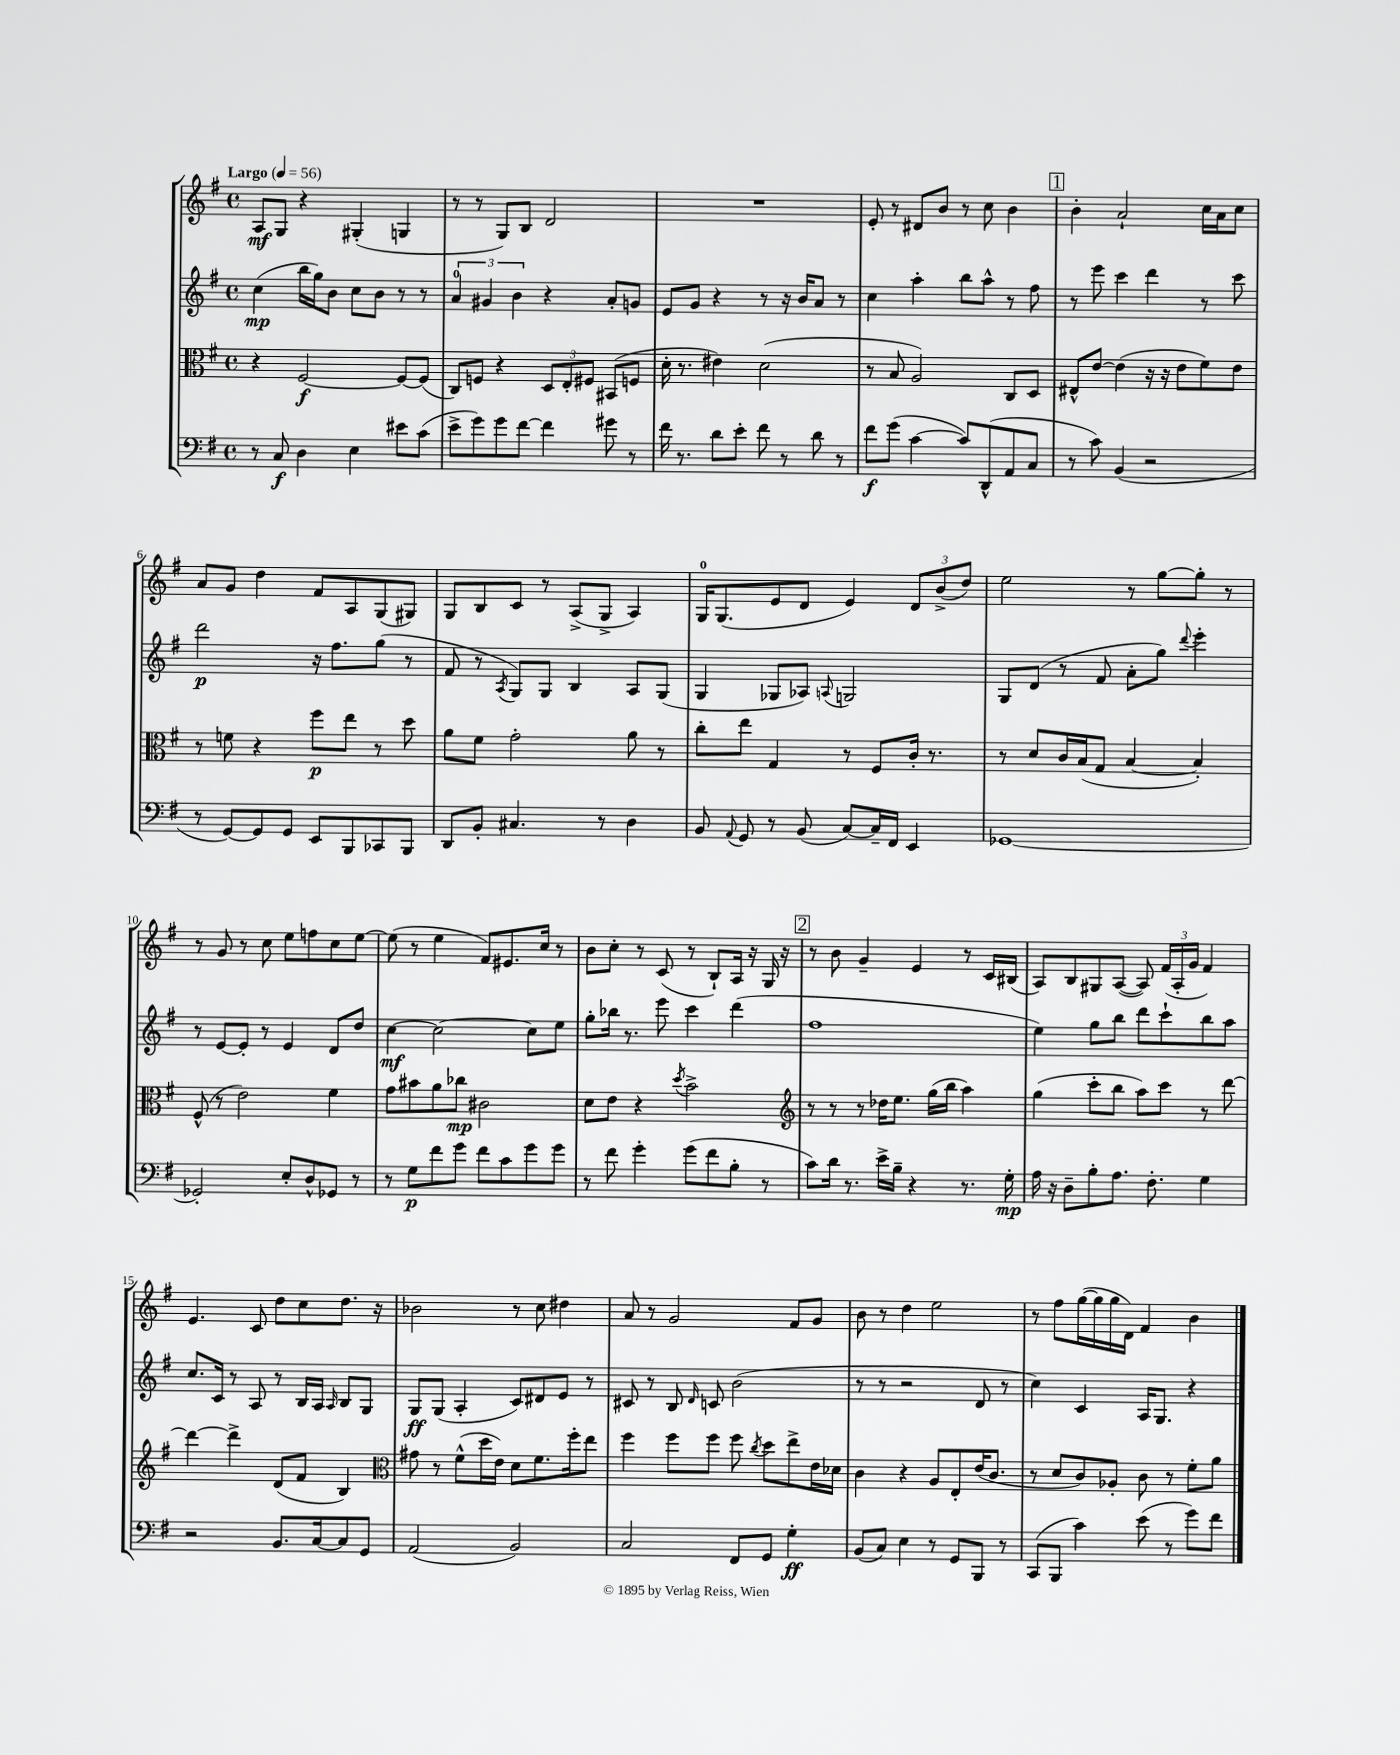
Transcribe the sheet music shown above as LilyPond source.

<<
\new StaffGroup <<
\new Staff = "s0" {
    \clef treble \key g \major \defaultTimeSignature \time 4/4 \tempo "Largo" 4 = 56
    \autoBeamOff a8[\mf g8] r4 gis4-.( g4 |
    r8 r8 g8[) b8] d'2 |
    R1 |
    e'8-. r8 dis'8[ b'8] r8 c''8 b'4 |
    \mark \markup { \box "1" } b'4-. a'2-! c''16[ a'16 c''8] |
    a'8[ g'8] d''4 fis'8[ a8 g8( gis8]) |
    g8[ b8 c'8] r8 a8[->( g8]-> a4) |
    g16[-0 g8.( e'8 d'8] e'4) \tuplet 3/2 { d'8[ b'8->( d''8]) } |
    e''2 r8 g''8[~ g''8]-. r8 |
    r8 g'8 r8 c''8 e''8[ f''8 c''8 e''8]~ |
    e''8( r8 e''4 fis'8[) eis'8. c''16] r8 |
    b'8[ c''8]-. r8 c'8( r8 b8[-!) a16] r16 g16 r16 |
    \mark \markup { \box "2" } r8 b'8 g'4-- e'4 r8 c'16[ bis16]( |
    a8[) b8 gis8 a8]~( a8) \tuplet 3/2 { fis'16[( a16-. g'16] } fis'4) |
    e'4. c'8 d''8[ c''8 d''8.] r16 |
    bes'2 r8 c''8 dis''4 |
    a'8 r8 g'2 fis'8[ g'8] |
    b'8 r8 d''4 e''2 |
    r8 fis''8[ g''16~( g''16 g''16 d'16]) fis'4 b'4 \bar "|." |
}
\new Staff = "s1" {
    \clef treble \key g \major \defaultTimeSignature \time 4/4
    \autoBeamOff c''4\mp( b''16[ g''16) b'8] c''8[ b'8] r8 r8 |
    \tuplet 3/2 { a'4-0 gis'4 b'4 } r4 a'8[-. g'8] |
    e'8[ g'8] r4 r8 r16 b'16[ a'8] r8 |
    c''4 a''4-. b''8[ a''8]-^ r8 fis''8 |
    \mark \markup { \box "1" } r8 e'''8 c'''4 d'''4 r8 c'''8 |
    d'''2\p r16 fis''8.[ g''8]( r8 |
    fis'8 r8 \acciaccatura { a8 } g8[) g8] b4 a8[ g8]( |
    g4 ges8[ aes8]) \appoggiatura { a8 } g2 |
    g8[ d'8]( r8 fis'8 a'8[-. g''8]) \appoggiatura { d'''8 } e'''4-. |
    r8 e'8[~ e'8]-. r8 e'4 d'8[ d''8] |
    c''4~\mf c''2~ c''8[ e''8] |
    g''8[-. bes''16] r8. e'''8 c'''4 d'''4( |
    \mark \markup { \box "2" } fis''1 |
    e''4) g''8[ b''8] d'''8[ c'''8-! b''8 a''8] |
    c''8.[ c'16] r8 a8 r8 b16[ a16] \grace { a16 } b8[ g8] |
    g8[\ff g8]( a4-. c'8[) dis'8 e'8] r8 |
    cis'8 r8 b8 \grace { d'16 } c'8 b'2( |
    r8 r8 r2 d'8 r8 |
    c''4) c'4 a16[ g8.] r4 \bar "|." |
}
\new Staff = "s2" {
    \clef alto \key g \major \defaultTimeSignature \time 4/4
    \autoBeamOff r4 fis2~\f fis8[~ fis8]( |
    c8[) f8] r4 \tuplet 3/2 { d8[ e8-. fis8] } bis,8[( f8] |
    d'16-. r8. eis'4) d'2( |
    r8 b8 a2) c8[ d8] |
    \mark \markup { \box "1" } eis8[-^ e'8]~ e'4( r16 r16 e'8[ fis'8) e'8] |
    r8 f'8 r4 fis''8[\p e''8] r8 d''8 |
    a'8[ fis'8] g'2-. a'8 r8 |
    c''8[-. e''8] g4 r8 fis8[ c'16]-. r8. |
    r8 d'8[ c'16 b16( g8] b4~ b4-.) |
    fis8-^( r8 e'2) fis'4 |
    g'8[ bis'8 a'8 ces''8]\mp cis'2 |
    d'8[ e'8] r4 \acciaccatura { d''8 } b'2-> |
    \mark \markup { \box "2" } \clef treble r8 r8 r8 des''16[ e''8.] g''16[( b''16] a''4) |
    g''4( c'''8[-. b''8] a''8[) c'''8] r8 d'''8~ |
    d'''4~ d'''4-> d'8[( fis'8] b4) |
    \clef alto gis'8 r8 fis'8[-^( d''16 e'16]) d'8[ fis'8. fis''16-. e''8] |
    fis''4 fis''8[ fis''8] fis''8 \acciaccatura { c''8 } d''8[ e''8-> e'16 des'16] |
    c'4 r4 a8[ e8-. e'16( c'8.] |
    r8 d'8[ c'8) aes8]-. c'8 r8 fis'8[-. a'8] \bar "|." |
}
\new Staff = "s3" {
    \clef bass \key g \major \defaultTimeSignature \time 4/4
    \autoBeamOff r8 c8\f d4 e4 eis'8[ c'8]( |
    e'8[-> g'8) g'8 fis'8]~ fis'4 gis'8 r8 |
    fis'16 r8. d'8[ e'8]-. fis'8 r8 d'8 r8 |
    fis'8[\f g'8]( c'4~ c'8[) d,8-^( a,8 c8] |
    \mark \markup { \box "1" } r8 c'8) b,4( r2 |
    r8 g,8[~) g,8 g,8] e,8[ b,,8 ces,8 b,,8] |
    d,8[ b,8]-. cis4. r8 d4 |
    b,8 \appoggiatura { a,8 } g,8 r8 b,8( c8[~) c16-- fis,16] e,4 |
    ges,1~ |
    ges,2-. e8[-. d8-^ ges,8] r8 |
    r8 g8[\p fis'8 g'8] fis'8[ c'8 g'8 g'8] |
    r8 fis'8 g'4-. g'8[( fis'8 b8]-. r8 |
    \mark \markup { \box "2" } c'8[) d'16] r8. e'16[-> b16]-- r4 r8. g16-.\mp |
    a16 r16 d8[-- b8-. a8.] fis8.-. g4 |
    r2 b,8.[ c16~ c8 g,8] |
    a,2( b,2) |
    c2 fis,8[ g,8] g4-.\ff |
    b,8[( c8]) e4 r8 g,8[ b,,8] r8 |
    c,8[( b,,8] c'4) e'8( r8 g'8[) fis'8] \bar "|." |
}
>>
>>
